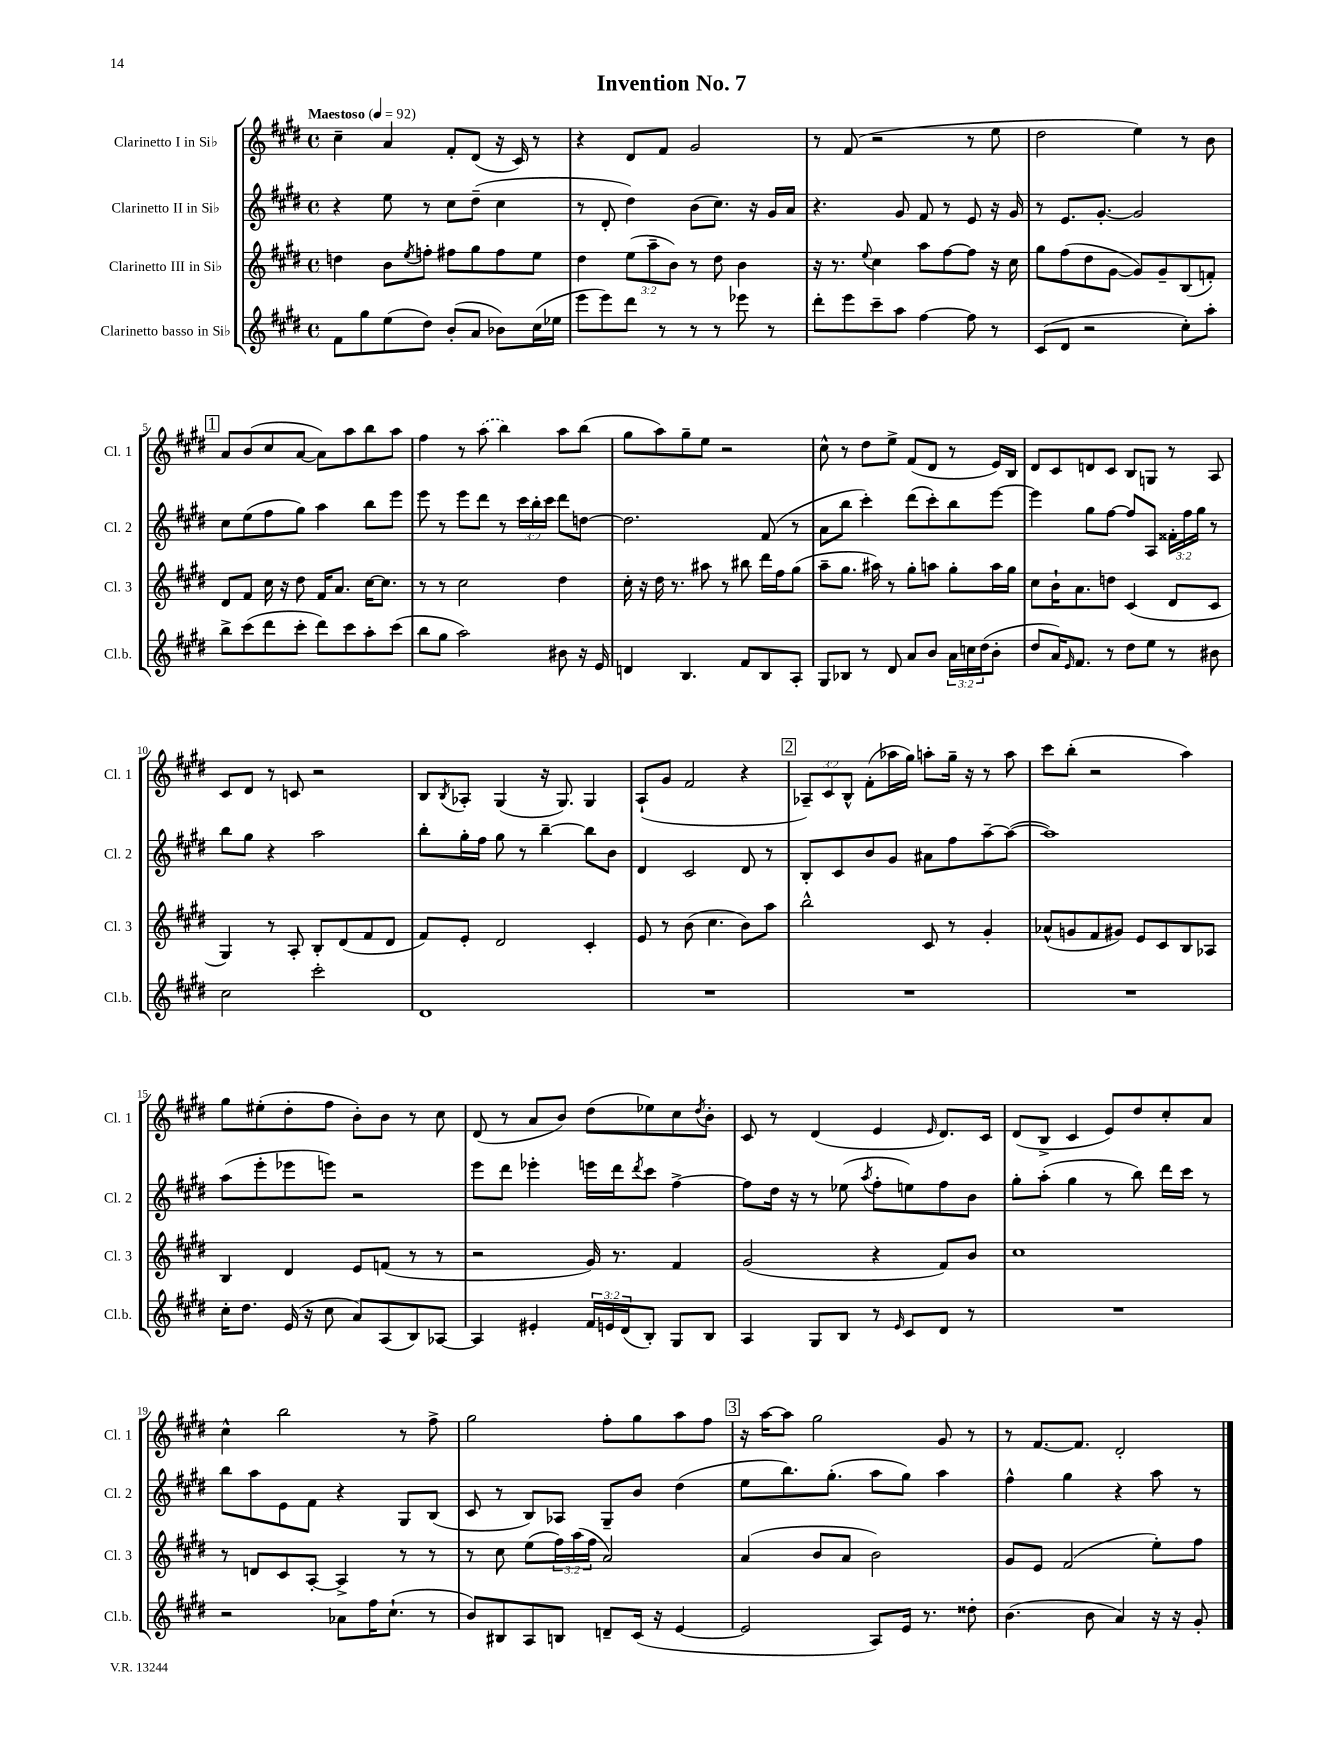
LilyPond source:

\header { title = "Invention No. 7" }
<<
\new StaffGroup <<
\new Staff = "s0" \with { instrumentName = "Clarinetto I in Sib" shortInstrumentName = "Cl. 1" } {
    \clef treble \key e \major \defaultTimeSignature \time 4/4 \override Staff.TupletNumber.text = #tuplet-number::calc-fraction-text \tempo "Maestoso" 4 = 92
    cis''4-- a'4 fis'8-. dis'8( r16 cis'16) r8 |
    r4 dis'8 fis'8 gis'2 |
    r8 fis'8( r2 r8 e''8 |
    dis''2 e''4) r8 b'8 |
    \mark \markup { \box "1" } a'8 b'8( cis''8 a'8~ a'8) a''8 b''8 a''8 |
    fis''4 r8 \once \slurDashed a''8( b''4) a''8 b''8( |
    gis''8 a''8) gis''8-- e''8 r2 |
    cis''8-^ r8 dis''8 e''8-> fis'8( dis'8 r8 e'16) b16 |
    dis'8 cis'8 d'8 cis'8 b8 g8 r8 a8 |
    cis'8 dis'8 r8 c'8 r2 |
    b8 \acciaccatura { b8 } aes8-. gis4( r16 gis8.) gis4 |
    a8-!( gis'8 fis'2 r4 |
    \mark \markup { \box "2" } \tuplet 3/2 { aes8--) cis'8 b8-^ } fis'8-.( aes''16 gis''16) a''8-. gis''16-- r16 r8 a''8 |
    cis'''8 b''8-.( r2 a''4) |
    gis''8 eis''8-.( dis''8-. fis''8 b'8-.) b'8 r8 cis''8 |
    dis'8( r8 a'8 b'8) dis''8( ees''8) cis''8 \acciaccatura { dis''8 } b'8-. |
    cis'8 r8 dis'4( e'4 \grace { e'16 } dis'8.) cis'16 |
    dis'8( b8-> cis'4 e'8) dis''8 cis''8-. a'8 |
    cis''4-^ b''2 r8 fis''8-> |
    gis''2 fis''8-. gis''8 a''8 fis''8 |
    \mark \markup { \box "3" } r16 a''16~ a''8 gis''2 gis'8 r8 |
    r8 fis'8.~ fis'8. dis'2-. \bar "|." |
}
\new Staff = "s1" \with { instrumentName = "Clarinetto II in Sib" shortInstrumentName = "Cl. 2" } {
    \clef treble \key e \major \defaultTimeSignature \time 4/4 \override Staff.TupletNumber.text = #tuplet-number::calc-fraction-text
    r4 e''8 r8 cis''8 dis''8--( cis''4 |
    r8 dis'8-. dis''4) b'8( cis''8.) r16 gis'16 a'16 |
    r4. gis'8 fis'8 r8 e'8 r16 gis'16 |
    r8 e'8. gis'8.~-. gis'2 |
    \mark \markup { \box "1" } cis''8 e''8( fis''8 gis''8) a''4 b''8 e'''8 |
    e'''8 r8 e'''8 dis'''8 r8 \tuplet 3/2 { cis'''16 b''16-. cis'''16 } dis'''8 d''8~ |
    d''2. fis'8( r8 |
    a'8 b''8 cis'''4-.) dis'''8( cis'''8-.) b''8 e'''8~ |
    e'''4 gis''8 fis''8~ fis''8 a8 \tuplet 3/2 { fisis'16-. fis''16 gis''16 } r8 |
    b''8 gis''8 r4 a''2 |
    b''8-. gis''16-. fis''16 gis''8 r8 b''4~-- b''8 b'8 |
    dis'4 cis'2 dis'8 r8 |
    \mark \markup { \box "2" } b8-. cis'8 b'8 gis'8 ais'8 fis''8 a''8~-- a''8~( |
    a''1) |
    a''8( e'''8-. ees'''8 e'''8) r2 |
    e'''8 dis'''8 ees'''4-. e'''16 dis'''16 \acciaccatura { dis'''8 } cis'''8 fis''4~-> |
    fis''8 dis''16 r16 r8 ees''8( \acciaccatura { a''8 } fis''8-. e''8) fis''8 b'8 |
    gis''8-. a''8-.( gis''4 r8 b''8) dis'''16 cis'''16 r8 |
    b''8 a''8 e'8 fis'8 r4 gis8 b8( |
    cis'8 r8 b8) aes8 gis8-- b'8 dis''4( |
    \mark \markup { \box "3" } e''8 b''8.) gis''8.-.( a''8 gis''8) a''4 |
    fis''4-^ gis''4 r4 a''8 r8 \bar "|." |
}
\new Staff = "s2" \with { instrumentName = "Clarinetto III in Sib" shortInstrumentName = "Cl. 3" } {
    \clef treble \key e \major \defaultTimeSignature \time 4/4 \override Staff.TupletNumber.text = #tuplet-number::calc-fraction-text
    d''4 b'8 \acciaccatura { e''8 } f''8-. fis''8 gis''8 fis''8 e''8 |
    dis''4 \tuplet 3/2 { e''8( a''8-- b'8) } r8 dis''8 b'4 |
    r16 r8. \appoggiatura { e''8 } cis''4 a''8 fis''8~ fis''8 r16 cis''16 |
    gis''8 fis''8( dis''8 gis'8~ gis'8) gis'8-- b8( f'8-.) |
    \mark \markup { \box "1" } dis'8 fis'8 cis''16 r16 dis''8 fis'16 a'8. cis''16~ cis''8. |
    r8 r8 cis''2 dis''4 |
    cis''16-. r16 dis''16 r8. ais''8 r8 bis''8 dis'''16 fis''16 gis''8( |
    a''8-- gis''8. ais''16) r8 gis''8-. a''8 gis''8-. a''16 gis''16 |
    cis''8 b'16-! a'8. d''8 cis'4( dis'8 cis'8 |
    gis4) r8 a8-. b8-. dis'8( fis'8 dis'8 |
    fis'8) e'8-. dis'2 cis'4-. |
    e'8 r8 b'8( cis''4. b'8) a''8 |
    \mark \markup { \box "2" } b''2-^ cis'8 r8 gis'4-. |
    aes'8-^( g'8 fis'8 gis'8) e'8 cis'8 b8 aes8 |
    b4 dis'4 e'8 f'8( r8 r8 |
    r2 gis'16) r8. fis'4 |
    gis'2( r4 fis'8) b'8 |
    cis''1 |
    r8 d'8 cis'8 a8~-. a4-> r8 r8 |
    r8 cis''8 e''8( \tuplet 3/2 { fis''16) a''16( fis''16 } a'2) |
    \mark \markup { \box "3" } a'4( b'8 a'8 b'2) |
    gis'8 e'8 fis'2( e''8-.) fis''8 \bar "|." |
}
\new Staff = "s3" \with { instrumentName = "Clarinetto basso in Sib" shortInstrumentName = "Cl.b." } {
    \clef treble \key e \major \defaultTimeSignature \time 4/4 \override Staff.TupletNumber.text = #tuplet-number::calc-fraction-text
    fis'8 gis''8 e''8( dis''8) b'8-.( a'8 bes'8) cis''16( ees''16 |
    e'''8 e'''8) dis'''8 r8 r8 r8 ees'''8 r8 |
    dis'''8-. e'''8 cis'''8-- a''8 fis''4~ fis''8 r8 |
    cis'8( dis'8 r2 cis''8-.) a''8-. |
    \mark \markup { \box "1" } b''8-> cis'''8( dis'''8 cis'''8-. dis'''8) cis'''8 a''8-. cis'''8( |
    b''8 gis''8 a''2) bis'8 r16 e'16 |
    d'4 b4. fis'8 b8 a8-. |
    gis8 bes8 r8 dis'8 a'8 b'8 \tuplet 3/2 { a'16 c''16 dis''16( } b'8-. |
    dis''8 a'16) \grace { e'16 } fis'8. r8 dis''8 e''8 r8 bis'8 |
    cis''2 cis'''2-. |
    dis'1 |
    R1 |
    \mark \markup { \box "2" } R1 |
    R1 |
    cis''16-. dis''8. e'16( r16 cis''8 a'8) a8( b8) aes8~ |
    aes4 eis'4-. \tuplet 3/2 { fis'16 e'16 dis'16( } b8-.) gis8 b8 |
    a4 gis8 b8 r8 \grace { e'16 } cis'8 dis'8 r8 |
    R1 |
    r2 aes'8 fis''16 cis''8.-!( r8 |
    b'8) bis8 a8 b8 d'8-- cis'16( r16 e'4~ |
    \mark \markup { \box "3" } e'2 a8) e'16 r8. disis''8-. |
    b'4.( b'8 a'4) r16 r16 gis'8-. \bar "|." |
}
>>
>>
